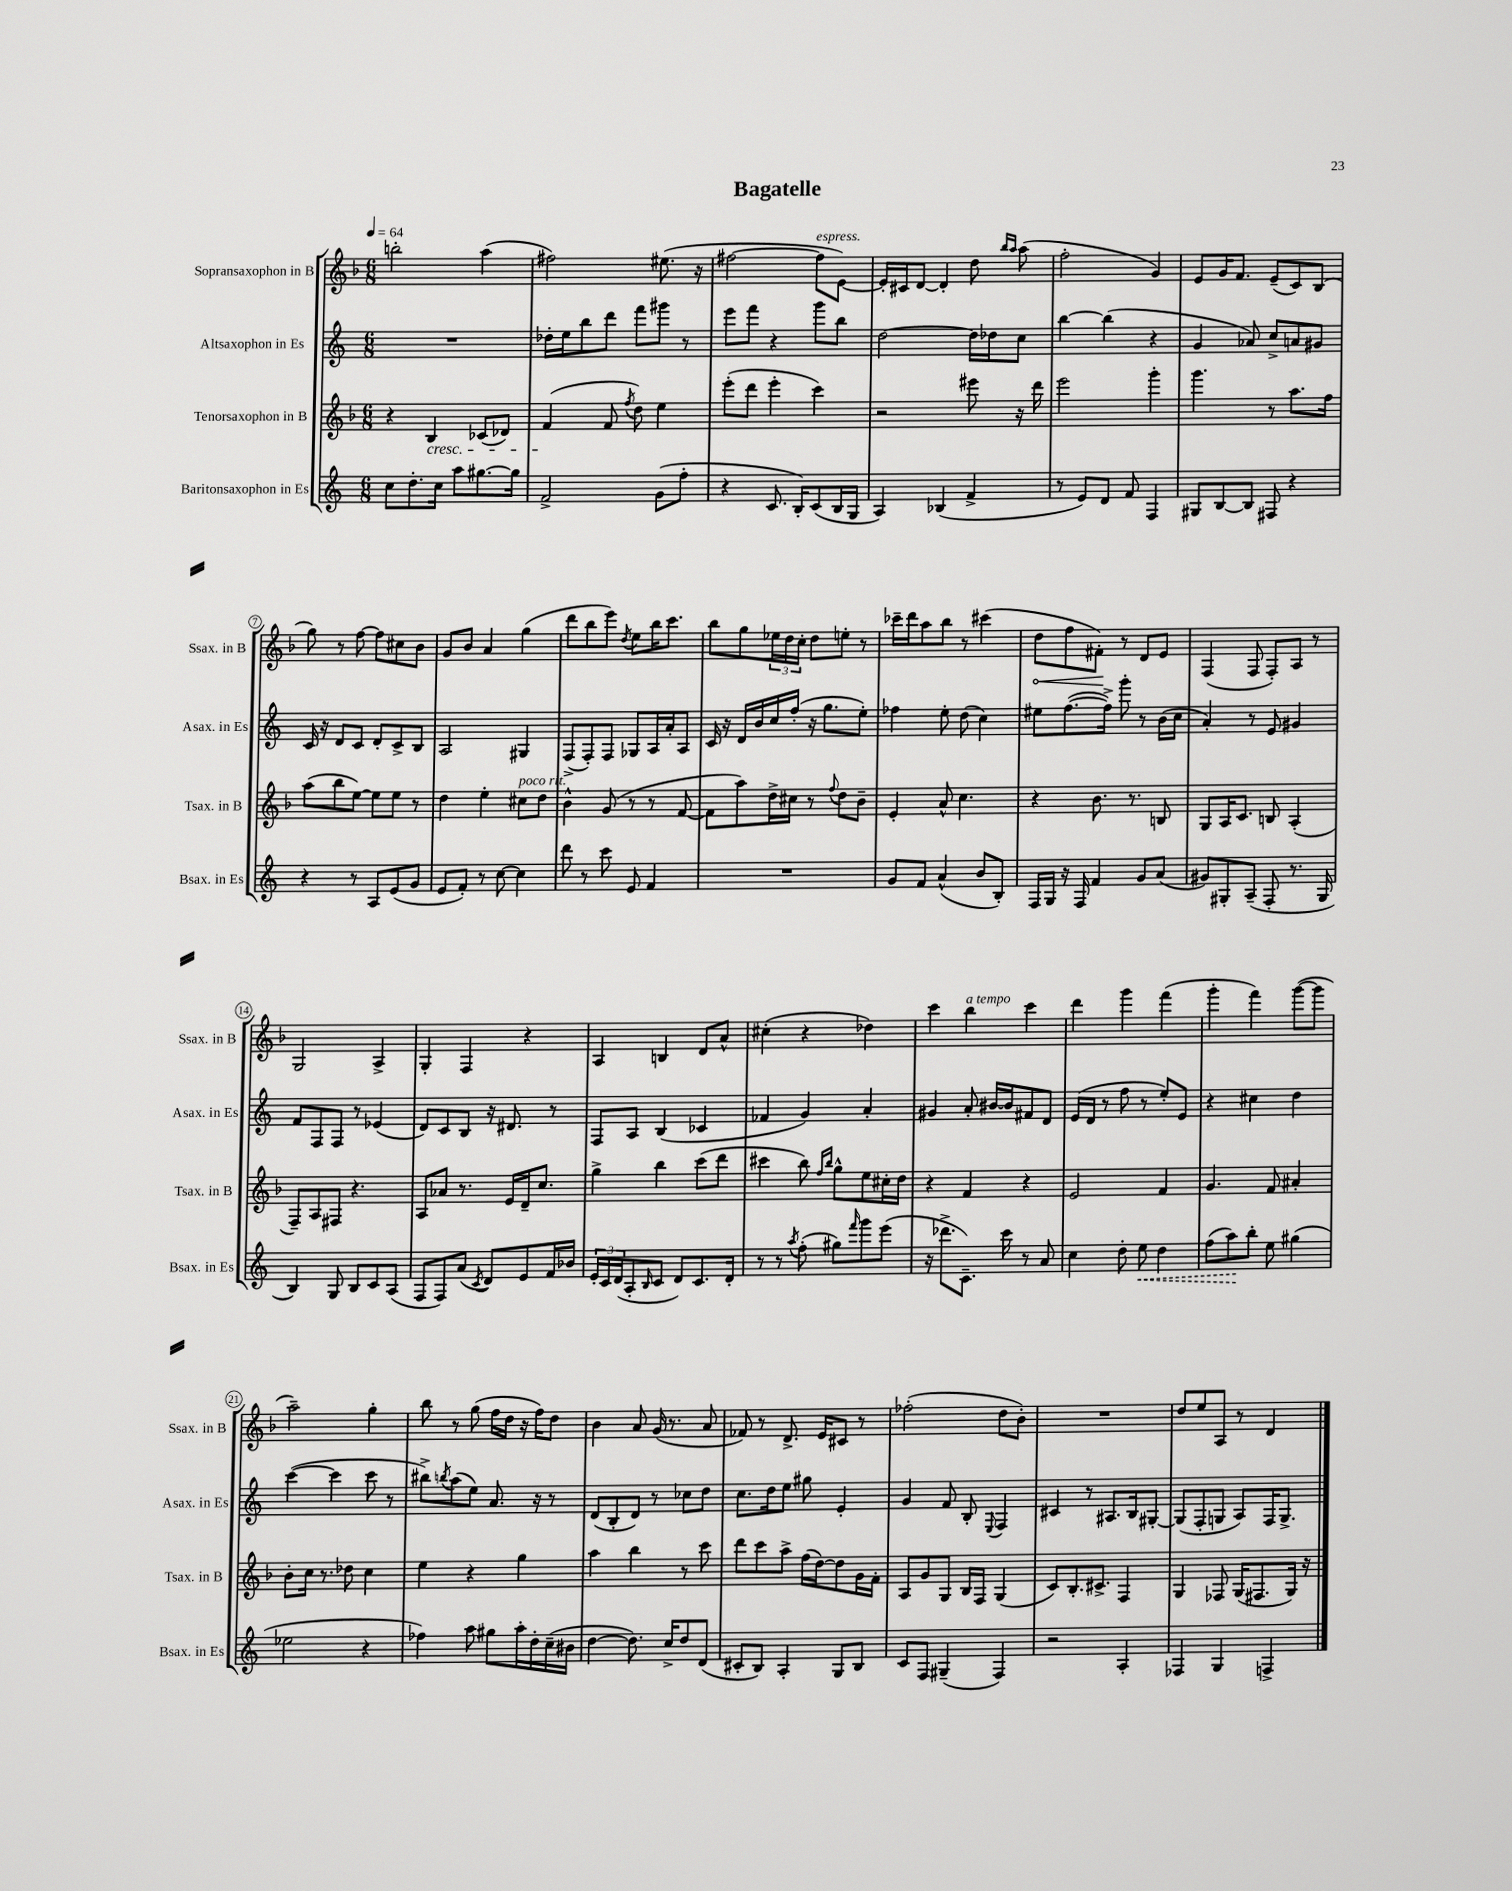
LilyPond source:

\header { title = "Bagatelle" }
<<
\new StaffGroup <<
\new Staff = "s0" \with { instrumentName = "Sopransaxophon in B" shortInstrumentName = "Ssax. in B" } {
    \clef treble \key f \major \numericTimeSignature \time 6/8 \tempo 4 = 64
    b''2-. a''4( |
    fis''2) eis''8.( r16 |
    fis''2~ fis''8^\markup { \italic "espress." } e'8~) |
    e'16-. cis'16 d'8~ d'4-. d''8 \grace { bes''16 a''16 } a''8( |
    f''2-. g'4) |
    e'8 g'16 f'8. e'8--( c'8) bes8( |
    g''8) r8 f''8~ f''8 cis''8 bes'8 |
    g'8 bes'8 a'4 g''4( |
    d'''8 bes''8 e'''8) \acciaccatura { d''8 } e''8 bes''16 c'''8. |
    bes''8 g''8 \tuplet 3/2 { ees''16 d''16 c''16-. } d''8 e''8-. r8 |
    ces'''16-- d'''16 a''8 bes''8 r8 cis'''4( |
    \once \override Hairpin.circled-tip = ##t d''8\< f''8 fis'8-.\!) r8 d'8 e'8 |
    f4( f8 f8-.) a8 r8 |
    g2 a4-> |
    g4-. f4 r4 |
    a4 b4 d'8 a'8-^ |
    cis''4-.( r4 des''4) |
    c'''4 bes''4^\markup { \italic "a tempo" } c'''4 |
    d'''4 g'''4 f'''4( |
    g'''4-. f'''4) g'''8~( g'''8 |
    a''2--) g''4-. |
    bes''8 r8 g''8( f''16 d''16 r16 f''16) d''8 |
    bes'4 a'8 g'16( r8. a'8 |
    fes'8) r8 d'8.-> e'16 cis'8 r8 |
    fes''2-.( d''8 bes'8-.) |
    R2. |
    d''8 e''8 a8 r8 d'4 \bar "|." |
}
\new Staff = "s1" \with { instrumentName = "Altsaxophon in Es" shortInstrumentName = "Asax. in Es" } {
    \clef treble \key c \major \numericTimeSignature \time 6/8
    R2. |
    des''16-. e''16 b''8 d'''8 f'''8 gis'''8 r8 |
    e'''8 f'''8 r4 g'''8 b''8 |
    d''2~ d''16 des''16 c''8 |
    b''4~ b''4( r4 |
    g'4 aes'8) c''8-> a'8 gis'8 |
    c'16 r16 d'8 c'8 d'8-. c'8-> b8 |
    a2 gis4 |
    f8->( f8-.) f8 ges8 a16 a'16-. a8 |
    c'16 r16 d'16 b'16 c''16 f''16-.( r16 g''8. e''8-.) |
    fes''4 e''8-. d''8( c''4) |
    eis''8 f''8.~( f''16->) g'''8-. r8 b'16( c''16 |
    a'4-.) r8 e'8 gis'4 |
    f'8 f8 f8 r8 ees'4( |
    d'8) c'8 b8 r16 dis'8. r8 |
    f8 a8 b4( ces'4 |
    fes'4 g'4) a'4-. |
    gis'4 a'8-. bis'16~ bis'16 fis'8 d'8 |
    e'16( d'16 r8 f''8 r8 e''8-.) e'8 |
    r4 cis''4 d''4 |
    c'''4~( c'''4 c'''8 r8 |
    bis''8->) \acciaccatura { b''8 } a''8( e''8) a'8. r16 r8 |
    d'8( b8-. d'8) r8 ces''8 d''8 |
    c''8. d''16 e''8 gis''8 e'4-. |
    g'4 f'8 b8-. \appoggiatura { e8 } f4 |
    cis'4 r8 ais8. b16 gis8~-. |
    gis8( f8-. g8 a8) f16 g8.-> \bar "|." |
}
\new Staff = "s2" \with { instrumentName = "Tenorsaxophon in B" shortInstrumentName = "Tsax. in B" } {
    \clef treble \key f \major \numericTimeSignature \time 6/8
    r4 bes4\cresc ces'8( des'8) |
    f'4\!( f'8 \acciaccatura { f''8 } d''8) e''4 |
    e'''8-.( d'''8 e'''4-. c'''4) |
    r2 eis'''8 r16 d'''16 |
    e'''2 g'''4-. |
    g'''4. r8 a''8. f''16 |
    a''8( bes''8 e''8~) e''8 e''8 r8 |
    d''4 e''4-. cis''8^\markup { \italic "poco rit." } d''8 |
    bes'4-^ g'8( r8 r8 f'8~ |
    f'8 a''8) d''16-> cis''16 r8 \appoggiatura { f''8 } d''8 bes'8-- |
    e'4-. a'8-^ c''4. |
    r4 bes'8. r8. b8 |
    g8 a16 c'8. b8 a4-.( |
    f8--) a8 fis8 r4. |
    a8 aes'8 r8. e'16 d'16-- c''8. |
    g''4-> bes''4 c'''8( d'''8 |
    cis'''4 bes''8) \grace { f''16 bes''16 } g''8-^ e''8 cis''16-. d''16 |
    r4 f'4 r4 |
    e'2 f'4 |
    g'4. f'8 ais'4-. |
    bes'8-. c''16 r8. des''8 c''4 |
    e''4 r4 g''4 |
    a''4 bes''4 r8 c'''8 |
    d'''8 c'''8 a''8-> f''16( d''16~) d''8 g'16 f'16-. |
    a8 g'8 g8 bes16 f16 g4( |
    c'8) bes8.-. cis'8.-> f4 |
    g4 fes8 g16( fis8. g16) r16 \bar "|." |
}
\new Staff = "s3" \with { instrumentName = "Baritonsaxophon in Es" shortInstrumentName = "Bsax. in Es" } {
    \clef treble \key c \major \numericTimeSignature \time 6/8
    c''8 d''8.-. c''16 a''8 gis''8.~ gis''16 |
    f'2-> g'8( f''8-. |
    r4 c'8. b16-.) c'8( b16 g16 |
    a4) bes4( f'4-> |
    r8 e'8) d'8 f'8 f4 |
    gis8 b8~ b8 fis8 r4 |
    r4 r8 a8 e'8( g'8 |
    e'8 f'8-.) r8 c''8~ c''4 |
    d'''8 r8 c'''8 e'8 f'4 |
    R2. |
    g'8 f'8 a'4-^( b'8 b8-.) |
    f16 g16 r16 f16 f'4 g'8 a'8( |
    gis'8) gis8-. a8--( f8-. r8. gis16 |
    b4) g8 b8 c'8 a8( |
    f8 f8) a'8( \acciaccatura { c'8 } d'8) e'8 f'16 bes'16 |
    \tuplet 3/2 { e'16-. c'16 d'16( } a8-. \grace { b16 } c'8 d'8) c'8. d'16-. |
    r8 r8 \acciaccatura { a''8 } f''8-.( gis''8) \grace { f'''16 } g'''8 e'''8( |
    r16 des'''8.-> c'8.--) c'''16 r8 a'8 |
    c''4 d''8-. \once \override Hairpin.style = #'dashed-line e''8\< d''4 |
    f''8( a''8\!) b''8-. e''8 gis''4( |
    ees''2 r4 |
    fes''4) a''8 gis''8 a''16-. d''16-. c''16--( bis'16 |
    d''4~ d''8.) c''16-> d''8 d'8( |
    cis'8-. b8) a4-. g8 b8 |
    c'8 f8 gis4--( f4) |
    r2 a4-. |
    fes4 g4 f4-> \bar "|." |
}
>>
>>
\layout { \context { \Score \override BarNumber.stencil = #(make-stencil-circler 0.1 0.3 ly:text-interface::print) } }
